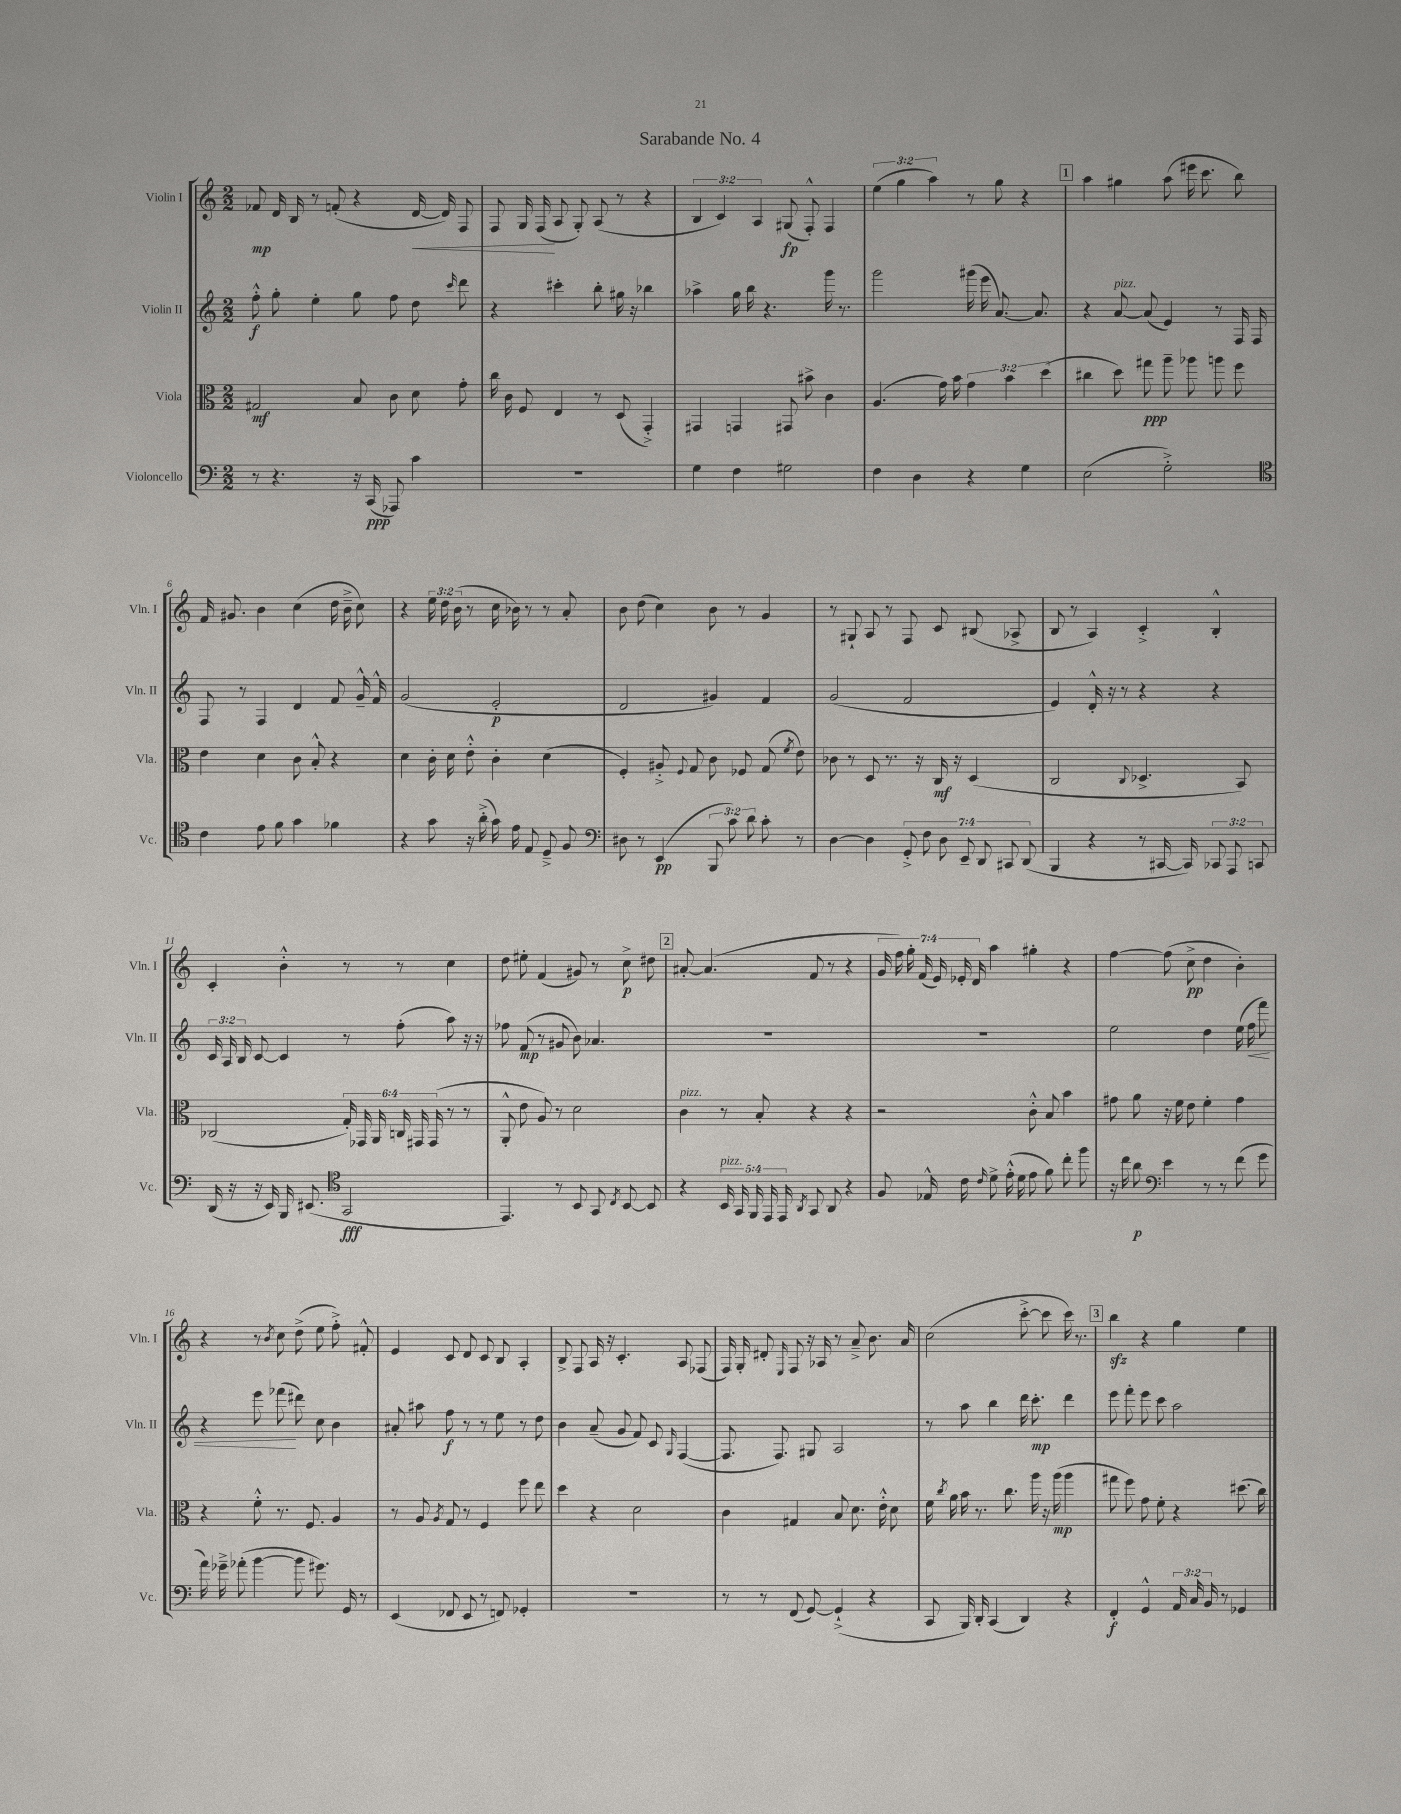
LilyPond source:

\header { title = "Sarabande No. 4" }
<<
\new StaffGroup <<
\new Staff = "s0" \with { instrumentName = "Violin I" shortInstrumentName = "Vln. I" } {
    \clef treble \key c \major \numericTimeSignature \time 2/2 \override Staff.TupletNumber.text = #tuplet-number::calc-fraction-text
    \autoBeamOff fes'8\mp d'16 b16 r8 f'8-.( r4 d'16~\< d'16) f8 |
    f8 g16 f16\!( a8 g8-.) a8( r8 r4 |
    \tuplet 3/2 { b4 c'4) a4 } gis8\fp( f8-.-^) f4 |
    \tuplet 3/2 { e''4( g''4 a''4) } r8 g''8 r4 |
    \mark \markup { \box "1" } a''4 gis''4 a''8( eis'''16 c'''8. b''8) |
    f'16 gis'8. b'4 c''4( d''16 b'16---> c''8) |
    r4 \tuplet 3/2 { e''16 d''16 b'16( } r8 c''16 bes'16) r8 r8 a'8-. |
    b'8 d''8( c''4) b'8 r8 g'4 |
    r8 gis8-! a8 r8 f8 c'8 bis8( aes8-> |
    b8 r8 a4) c'4-.-> b4-.-^ |
    c'4-. b'4-.-^ r8 r8 c''4 |
    d''8 eis''8-. f'4( gis'8) r8 c''8->\p dis''8 |
    \mark \markup { \box "2" } ais'8~-. ais'4.( f'8 r8 r4 |
    \tuplet 7/4 { g'16 f''16) g''16-. f'16( e'16) ees'16-. d'16 } a''4 gis''4-. r4 |
    f''4~ f''8( c''8->\pp d''4 b'4-.) |
    r4 r8 \acciaccatura { b'8 } c''8 d''8->( e''8 f''8-.->) fis'8-.-^ |
    e'4 c'8 d'8 c'8 b8 a4-. |
    b8-> f8 a16 r16 c'4.-. a8 fes8( |
    f16) g16-. dis'8-. \grace { e16 } f8 r16 aes16 r8 a'8---> b'8. a'16 |
    c''2( c'''8~-.-> c'''8 c'''16) r8. |
    \mark \markup { \box "3" } b''4\sfz r4 g''4 e''4 \bar "|." |
}
\new Staff = "s1" \with { instrumentName = "Violin II" shortInstrumentName = "Vln. II" } {
    \clef treble \key c \major \numericTimeSignature \time 2/2 \override Staff.TupletNumber.text = #tuplet-number::calc-fraction-text
    \autoBeamOff f''8-.-^\f g''8-. e''4-. g''8 f''8 d''8 \grace { c'''16 } d'''8 |
    r4 cis'''4-. b''8-. gis''16 r16 bes''4 |
    aes''4-> g''16 b''16 r4. g'''16 r8. |
    g'''2 gis'''16( e'''16 a'8.~) a'8. |
    \mark \markup { \box "1" } r4 a'8~^\markup { \italic "pizz." } a'8( e'4) r8 f16 f16 |
    f8 r8 f4 d'4 f'8 g'16---^ f'16-^ |
    g'2( e'2-.\p |
    d'2 gis'4) f'4 |
    g'2( f'2 |
    e'4) d'16-.-^ r16 r8 r4 r4 |
    \tuplet 3/2 { c'16 a16 b16 } c'8~ c'4 r8 f''8-.( a''8) r16 r16 |
    fes''8 f'8\mp( r8 gis'8 b'8) aes'4. |
    \mark \markup { \box "2" } R1 |
    R1 |
    e''2 d''4 e''16( f''16\< f'''8) |
    r4 e'''8 fes'''8\!( dis'''8) c''8 b'4 |
    ais'8-. ais''8 f''8\f r8 r8 e''8 r8 d''8 |
    b'4 a'8--( g'8 f'8) c'8 \grace { g16 } f4~( |
    f8. f8.) gis8 a2 |
    r8 a''8 b''4 d'''16 c'''8.-.\mp d'''4 |
    \mark \markup { \box "3" } e'''8 f'''8-. e'''8 c'''8 a''2 \bar "|." |
}
\new Staff = "s2" \with { instrumentName = "Viola" shortInstrumentName = "Vla." } {
    \clef alto \key c \major \numericTimeSignature \time 2/2 \override Staff.TupletNumber.text = #tuplet-number::calc-fraction-text
    \autoBeamOff gis2\mf b8 c'8 d'8 g'8-. |
    c''16 c'16 f8 e4 r8 d8( g,4-.->) |
    gis,4 g,4 gis,8 bis'8-> c'4 |
    a4.( g'16) b'16 \tuplet 3/2 { g'4 b'4 d''4( } |
    \mark \markup { \box "1" } cis''4 d''8) gis''8\ppp a''8-- aes''8 a''8 f''8 |
    e'4 d'4 c'8 b8-.-^ r4 |
    d'4 c'16-. d'16 e'8-.-^ c'4-. d'4( |
    f4-.) ais8-.-> \appoggiatura { f8 } g8 c'8 fes8 g8( \acciaccatura { f'8 } e'8) |
    ces'8 r8 d8 r8. r16 c16\mf r16 d4( |
    c2 \appoggiatura { c8 } des4.-> b,8) |
    ces2( \tuplet 6/4 { g16-.) ges,16 a,16 c16 gis,16 gis,16( } r8 r8 |
    a,8-.-^ e'8 a8) r8 d'2 |
    \mark \markup { \box "2" } c'4^\markup { \italic "pizz." } r8 b8-. r4 r4 |
    r2 c'8-.-^ b8 b'4 |
    gis'8 a'8 r16 f'16 e'8 f'4-. gis'4 |
    r4 f'8-.-^ r8. f8. a4 |
    r8 a8 \acciaccatura { a8 } g8 r8 f4 f''8 e''8 |
    d''4 r4 d'2 |
    c'4 gis4 b8 d'8. e'16-.-^ d'8 |
    f'16 \acciaccatura { c''8 } a'16 b'16 r8. c''8. a''16 r16 a''16\mp( a''4 |
    \mark \markup { \box "3" } gis''8 f''8) g'8 f'8-. r4 dis''8.( c''16) \bar "|." |
}
\new Staff = "s3" \with { instrumentName = "Violoncello" shortInstrumentName = "Vc." } {
    \clef bass \key c \major \numericTimeSignature \time 2/2 \override Staff.TupletNumber.text = #tuplet-number::calc-fraction-text
    \autoBeamOff r8 r4. r16 c,16\ppp( aes,,8) c'4 |
    R1 |
    g4 f4 gis2 |
    f4 d4 r4 g4 |
    \mark \markup { \box "1" } e2( g2-.->) |
    \clef tenor c'4 e'8 f'8 g'4 fes'4 |
    r4 g'8 r16 a'16-.->( g'16) e'16 e8 d8---> f8 |
    \clef bass dis8 r8 e,4\pp( \tuplet 3/2 { b,,8 c'8) d'8 } c'8-. r8 |
    d4~ d4 \tuplet 7/4 { g,8-.-> f8 d8 e,8-- d,8 cis,8 d,8( } |
    b,,4 r4 r8 cis,16~ cis,16) \tuplet 3/2 { ces,8 a,,8 c,8 } |
    d,16( r16 r16 e,16) b,,16 eis,8.( \clef tenor g,2\fff |
    e,4.) r8 b,8 g,8 \acciaccatura { c8 } b,8~ b,8 |
    \mark \markup { \box "2" } r4 \tuplet 5/4 { b,16^\markup { \italic "pizz." } g,16 f,16 e,16 e,16 } \acciaccatura { a,8 } g,8 a,8 r4 |
    f8 ees16-^ c'16 \grace { c'16 } d'8-> e'16-.-^( d'16 e'8 f'8) c''8-. f''8 |
    r16 c''16 a'8\p \clef bass e'4 r8 r8 f'8( g'8 |
    a'16) ges'16---> aes'8-.( b'4~ b'8 gis'8.) g,16 r8 |
    e,4( fes,8 e,8 r8 f,8) ges,4-. |
    R1 |
    r8 r8 f,8( g,8~) g,4-!->( r4 |
    c,8 b,,16) d,16-. c,4( d,4) r4 |
    \mark \markup { \box "3" } f,4-.\f g,4-^ \tuplet 3/2 { a,16 c16 b,16 } r8 ges,4 \bar "|." |
}
>>
>>
